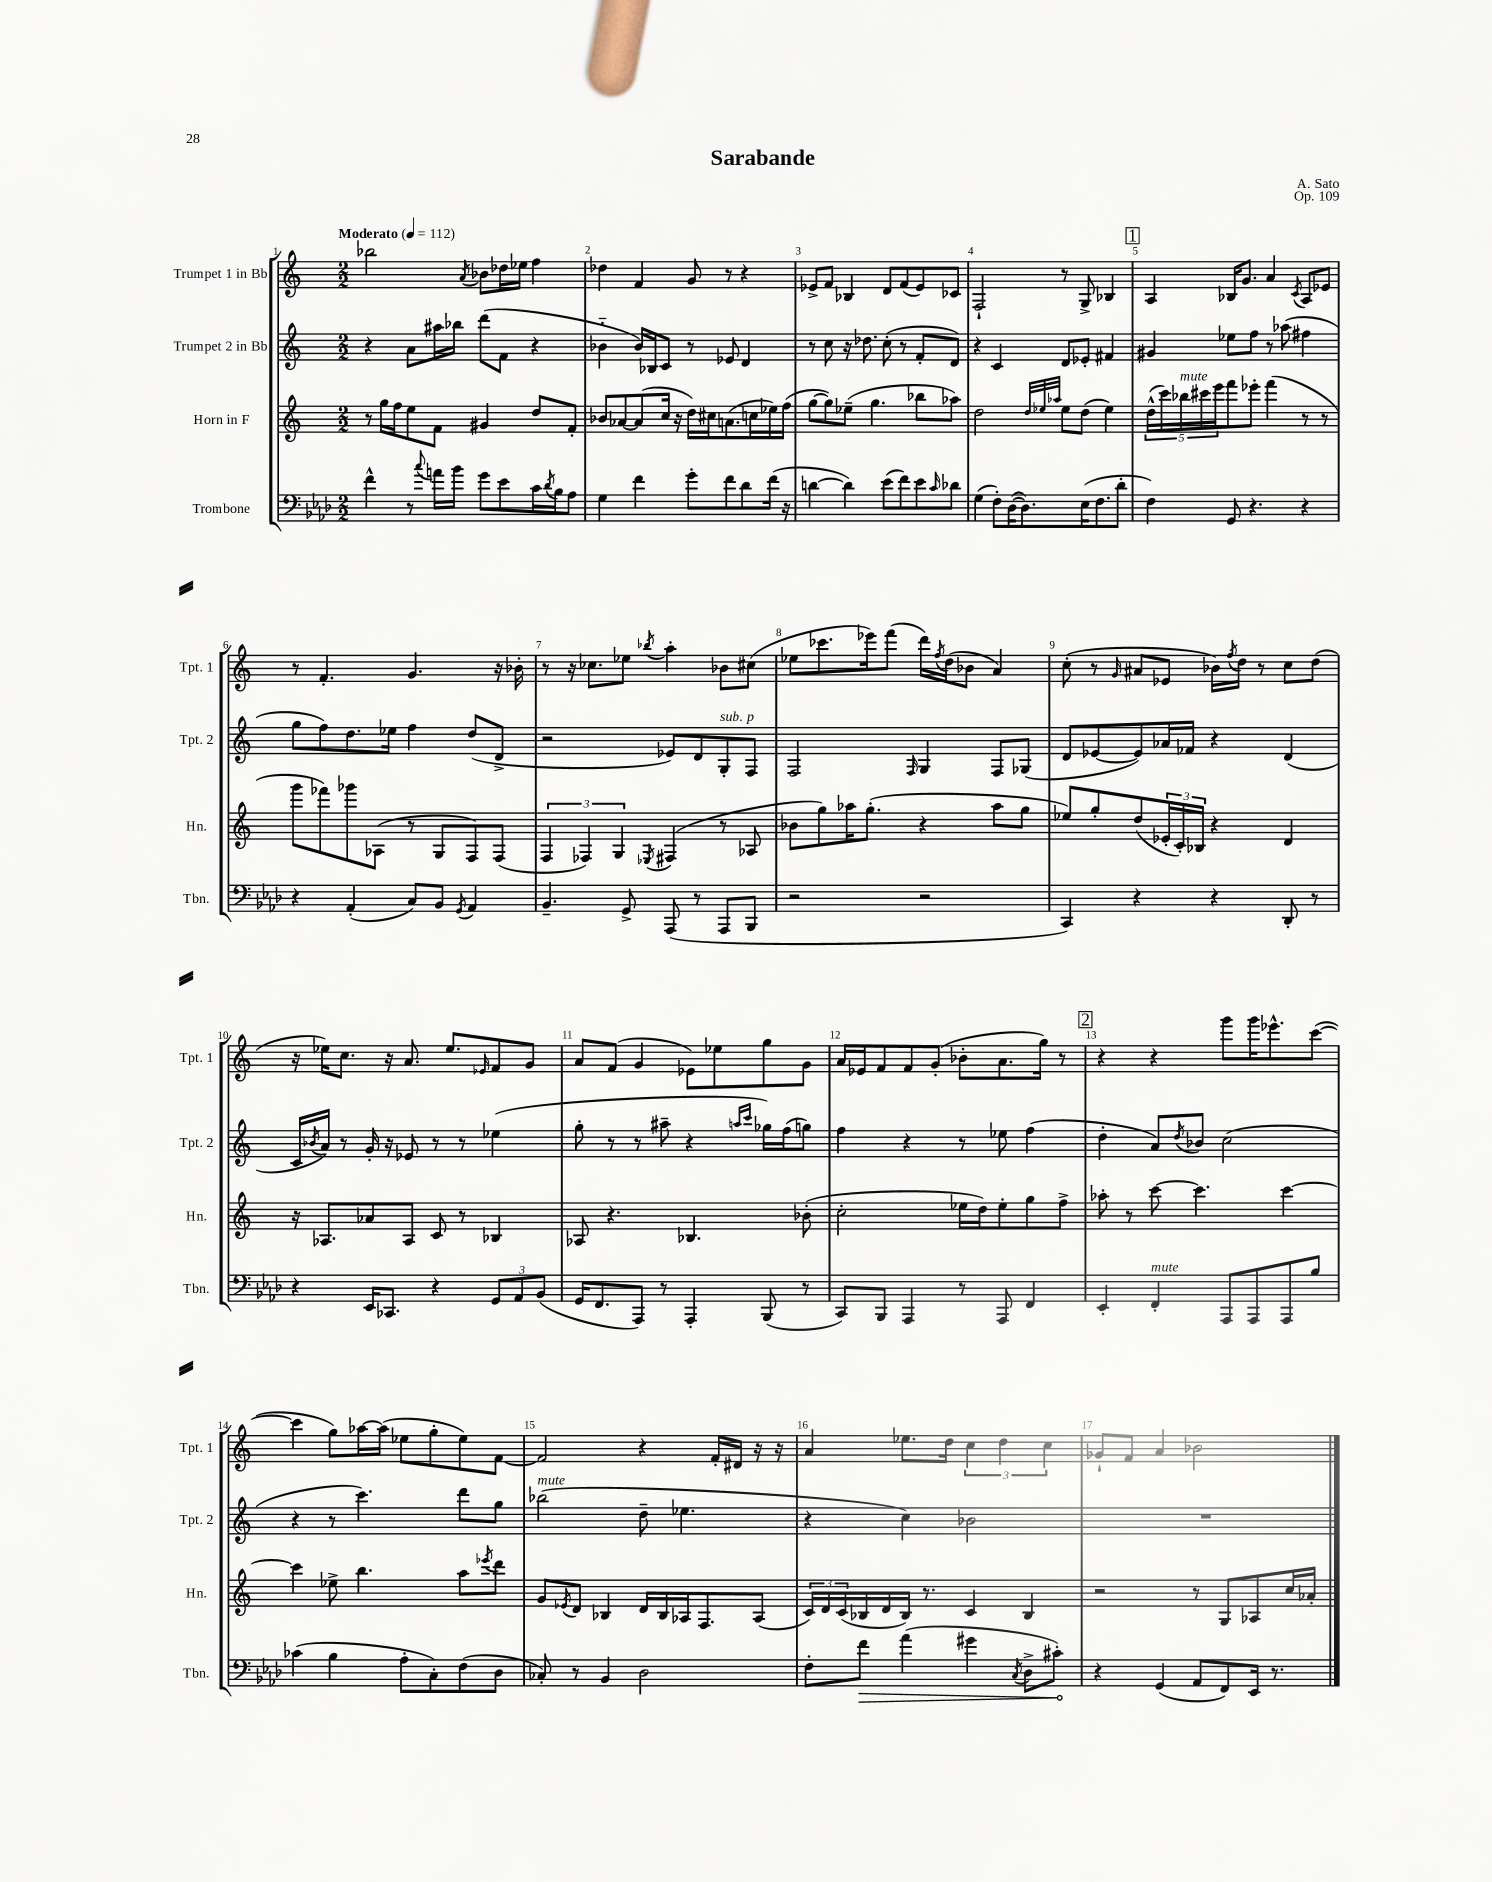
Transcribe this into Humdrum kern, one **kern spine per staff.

**kern	**kern	**kern	**kern
*staff4	*staff3	*staff2	*staff1
*clefF4	*clefG2	*clefG2	*clefG2
*k[b-e-a-d-]	*k[]	*k[]	*k[]
*M2/2	*M2/2	*M2/2	*M2/2
*MM112	*MM112	*MM112	*MM112
4f^^	8r	4r	2bb-
.	16gg	.	.
.	16ff	.	.
8r	8ee	8a	.
8qqcc	.	.	.
16a	8f	16aa#	.
16b-	.	16bb-	.
.	.	.	8qa
8g	4g#	(8ddd	8b-
8e-	.	8f	16dd-
.	.	.	16ee-
16c	8dd	4r	4ff
8qd-	.	.	.
16B-	.	.	.
8A-	8f'	.	.
=	=	=	=
4G	8b-	4b-'~	4dd-
.	[8a-	.	.
4f	(8a-]	16b-)	4f
.	.	16B-	.
.	16cc	8c	.
.	16r	.	.
8g'	16dd)	8r	8g
.	16cc#	.	.
8f	(8.a	8e-	8r
8d-	.	4d	4r
.	16cc	.	.
(16f	16ee-)	.	.
16r	(16ff	.	.
=	=	=	=
[4d	[8gg	8r	8e-^
.	8gg])	8cc	8f
4d])	(8ee-~	16r	4B-
.	.	8.dd-	.
.	4.gg	.	.
(8e-	.	(8cc'	8d
8f)	.	8r	(8f
8e-	8bb-	8f'	8e-)
16qqc	.	.	.
8d-	8aa-)	8d)	8c-
=	=	=	=
(4G	2dd	4r	2F`
8F')	.	4c	.
([16D-	.	.	.
8.D-])	.	.	.
.	32qqdd	.	.
.	32qqee-	.	.
.	32qqaa-	.	.
.	8ee-	8d	8r
(16E-	(8dd	8e-'	8G^
8.F	.	.	.
.	4ee-)	4f#	4B-
8d-'	.	.	.
=	=	=	=
4F)	(20dd^^	4g#	4A
.	20ccc)	.	.
.	20bb-	.	.
.	20ccc#	.	.
.	20eee	.	.
8GG	8fff	8ee-	16B-
.	.	.	8.g
4.r	8eee-'	8ff	.
.	(4fff	8r	4a
.	.	(8aa-	.
.	.	.	8qc
4r	8r	4ff#	8A
.	8r	.	8e-
=	=	=	=
4r	8ggg	8gg	8r
.	8fff-)	8ff)	4.f'
(4AA-'	8ggg-	8.dd	.
.	(8A-	.	.
.	.	16ee-	.
8C)	8r	4ff	4.g
8BB-	8G	.	.
8qGG	.	.	.
4AA-	8F)	(8dd	.
.	(8F	8d^	16r
.	.	.	16b-'
=	=	=	=
4.BB-~	6F	2r	8r
.	.	.	16r
.	6F-)	.	.
.	.	.	8.cc-
.	6G	.	.
8GG^	.	.	8ee-
.	8qE-	.	8qbb-
(8AAA-	(4F#	8e-)	4aa'
8r	.	8d	.
8AAA-	8r	8G'	8b-
8BBB-	8A-	8F	(8cc#
=	=	=	=
2r	8b-	2F	8ee-
.	8gg)	.	8.ccc-
.	16aa-	.	.
.	(8.gg'	.	16eee-)
.	.	.	(8fff
.	.	16qqF	.
2r	4r	4G	16ddd)
.	.	.	8qff
.	.	.	(16dd
.	.	.	8b-
.	8aa-	8F	4a)
.	8gg	(8G-	.
=	=	=	=
4CC)	8ee-)	8d	(8cc'
.	8gg'	[8e-	8r
.	.	.	16qqg
4r	(8dd	8e-])	8a#
.	24e-'	16a-	8e-
.	24c')	.	.
.	.	16f-	.
.	24B-	.	.
4r	4r	4r	16b-)
.	.	.	8qff
.	.	.	16dd
.	.	.	8r
8DD-'	4d	(4d	8cc
8r	.	.	(8dd
=	=	=	=
4r	16r	16c	16r
.	.	8qb-	.
.	8.A-	16a)	16ee-)
.	.	8r	8.cc
16EE-	8a-	16g'	.
8.CC-	.	16r	16r
.	8A-	8e-	8.a
4r	8c	8r	.
.	.	.	8.ee-
.	8r	8r	.
.	.	.	16qqe-
12GG	4B-	(4ee-	8f
12AA-	.	.	.
.	.	.	8g
(12BB-	.	.	.
=	=	=	=
16GG	8A-	8gg'	8a
8.FF	.	.	.
.	4.r	8r	(8f
8AAA-)	.	8r	4g
8r	.	8aa#~	.
4AAA-'	4.B-	4r	8e-)
.	.	.	8ee-
.	.	16qqaa	.
.	.	16qqccc	.
(8BBB-	.	16gg-)	8gg
.	.	(16ff	.
8r	(8b-'	8gg)	8g
=	=	=	=
8CC)	2cc'	4ff	16a
.	.	.	16e-
8BBB-	.	.	8f
4AAA-	.	4r	8f
.	.	.	(8g'
8r	16ee-	8r	8b-'
.	16dd)	.	.
8AAA-	8ee-'	8ee-	8.a
4FF	8gg	(4ff	.
.	.	.	16gg)
.	8ff^	.	8r
=	=	=	=
4EE-'	8aa-'	4dd'	4r
.	8r	.	.
4FF'	[8ccc	8a)	4r
.	.	8qdd	.
.	4.ccc]	8b-	.
8AAA-	.	(2cc	8ggg
8AAA-	.	.	16ggg
.	.	.	8.eee-^^
8AAA-	[4ccc	.	.
8B-	.	.	([8ccc
=	=	=	=
(4c-	4ccc]	4r	4ccc]
4B-	8ee-^	8r	8gg)
.	4.bb	4.ccc)	[16aa-
.	.	.	(16aa-]
8A-'	.	.	8ee-
8C')	.	.	8gg'
(8F	8aa	8ddd	8ee-)
.	8qeee-	.	.
8D-	8ddd	8gg	[8f
=	=	=	=
8C-')	8g	(2bb-	2f]
.	8qe-	.	.
8r	8d	.	.
4BB-	4B-	.	.
2D-	16d	8dd~	4r
.	16B-	.	.
.	16A-	4.ee-	.
.	8.F	.	.
.	.	.	16f'
.	.	.	16d#
.	(8A-	.	16r
.	.	.	16r
=	=	=	=
8F'	24c)	4r	4a
.	24d	.	.
.	(24c	.	.
8f	16B-	.	.
.	16d	.	.
(4a-	16B-)	4cc)	8.ee-
.	8.r	.	.
.	.	.	16dd
4g#	4c	2b-	6cc
.	.	.	6dd
8qC	.	.	.
8D-^	4B-	.	.
.	.	.	6cc
8c#')	.	.	.
=	=	=	=
4r	2r	1r	8g-`
.	.	.	8f
(4GG	.	.	4a
8AA-	8r	.	2b-
8FF)	8G	.	.
16EE-	8A-	.	.
8.r	.	.	.
.	16cc	.	.
.	16a-'	.	.
==	==	==	==
*-	*-	*-	*-
